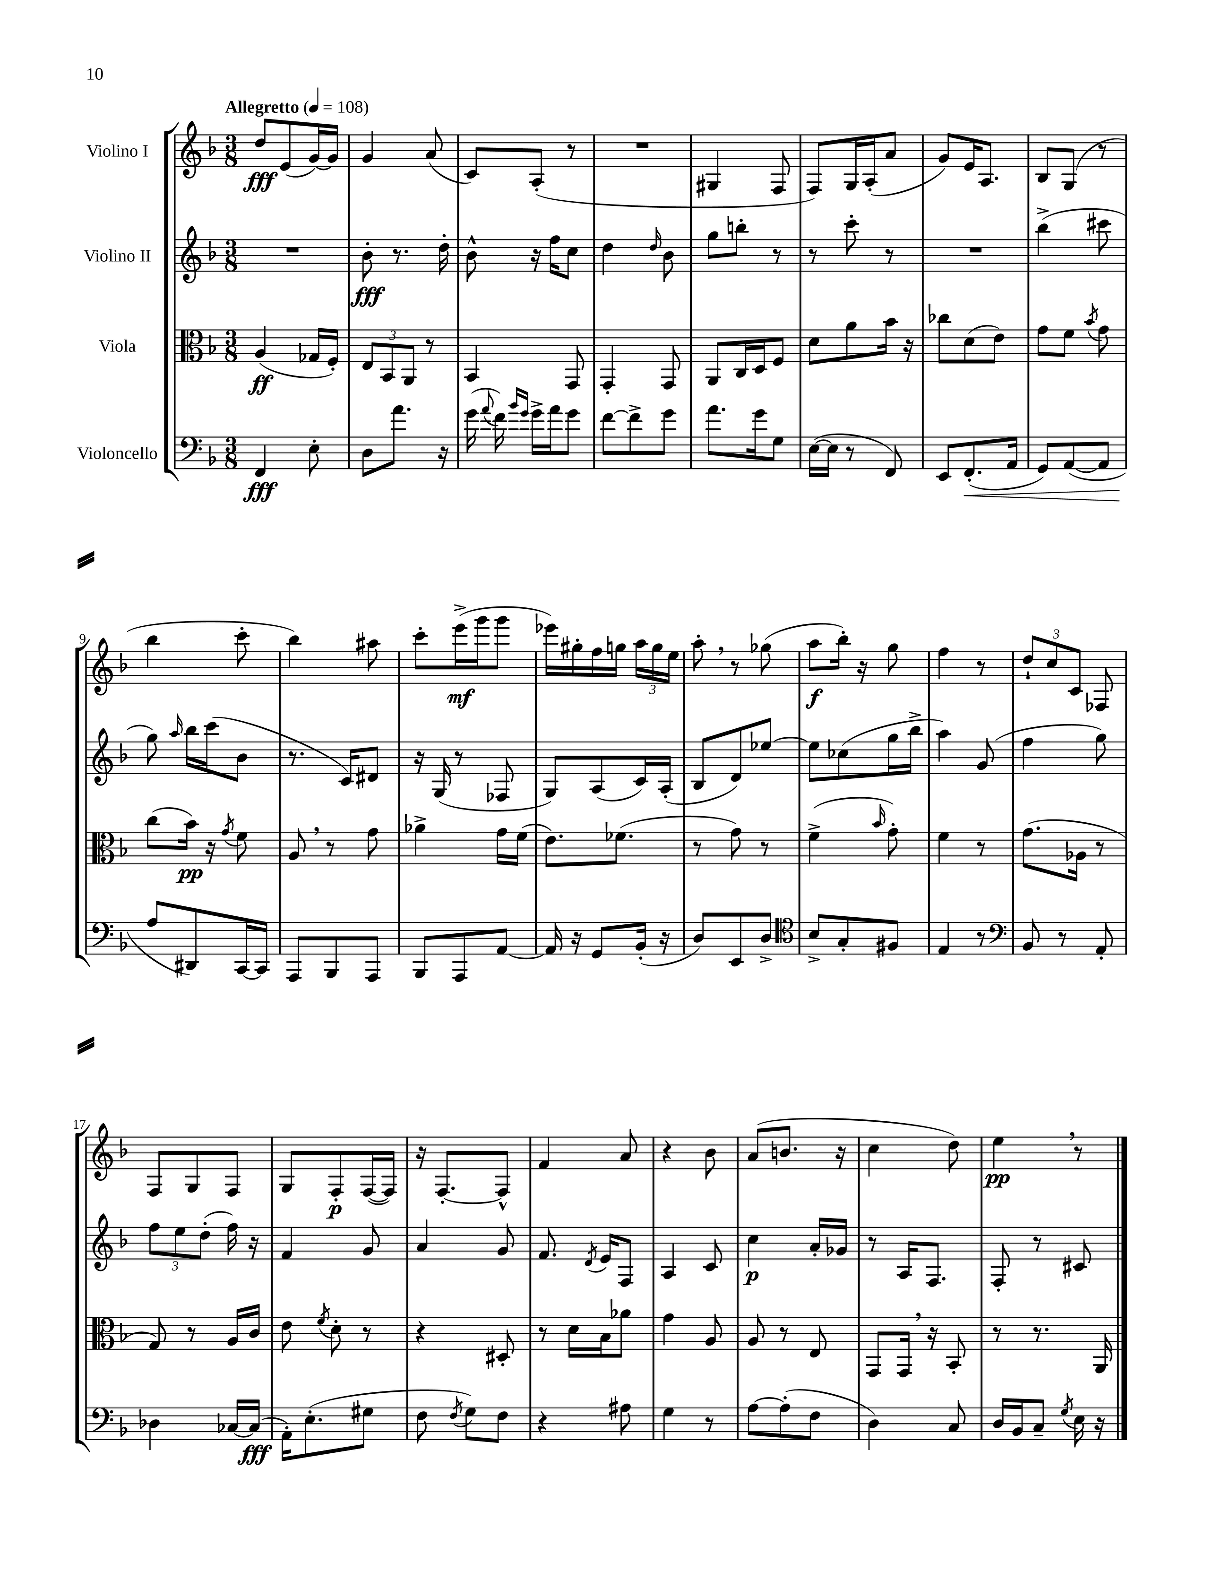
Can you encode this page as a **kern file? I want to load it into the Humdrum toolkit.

**kern	**kern	**kern	**kern
*staff4	*staff3	*staff2	*staff1
*clefF4	*clefC3	*clefG2	*clefG2
*k[b-]	*k[b-]	*k[b-]	*k[b-]
*M3/8	*M3/8	*M3/8	*M3/8
*MM108	*MM108	*MM108	*MM108
4FF	(4A	4.r	8dd
.	.	.	(8e
8E'	16G-	.	[16g)
.	16F')	.	16g]
=	=	=	=
8D	12E	8b-'	4g
.	12BB-	.	.
8.a	.	8.r	.
.	12AA	.	.
.	8r	.	(8a
16r	.	16dd'	.
=	=	=	=
(16g	4BB-	8b-^^	8c)
8qqa	.	.	.
16f)	.	.	.
16qqb-	.	.	.
16qqg	.	.	.
16g^	.	16r	(8A'
16a	.	16ff	.
8g	8GG	8cc	8r
=	=	=	=
[8f	4GG'	4dd	4.r
8f^]	.	.	.
.	.	16qqdd	.
8g	8GG	8b-	.
=	=	=	=
8.a	8AA	8gg	4G#
.	16C	8bb'	.
16g	16D	.	.
8G	8F	8r	8F
=	=	=	=
([16E	8d	8r	8F)
16E]	.	.	.
8r	8a	8ccc'	16G
.	.	.	(16A'
8FF)	16b-	8r	8a
.	16r	.	.
=	=	=	=
8EE	8cc-	4.r	8g)
(8.FF'	(8d	.	16e
.	.	.	8.A
.	8e)	.	.
16AA	.	.	.
=	=	=	=
8GG)	8g	(4bb-^	8B-
([8AA	8f	.	(8G
.	8qb-	.	.
8AA]	8g	8ccc#	8r
=	=	=	=
8A	(8cc	8gg)	4bb-
.	.	16qqaa	.
8DD#)	16b-)	16bb-	.
.	16r	(16ccc	.
.	8qg	.	.
[16CC	8f	8b-	8ccc'
16CC]	.	.	.
=	=	=	=
8AAA	8A	8.r	4bb-)
8BBB-	8r	.	.
.	.	16c)	.
8AAA	8g	8d#	8aa#
=	=	=	=
8BBB-	4a-^	16r	8ccc'
.	.	(16G	.
8AAA	.	8r	(16eee^
.	.	.	16ggg
[8AA	16g	8F-	8ggg
.	(16f	.	.
=	=	=	=
16AA]	8.e)	8G)	16eee-)
16r	.	.	16gg#'
8GG	.	(8A	16ff
.	(8.f-	.	16gg
(16BB-'	.	16c)	24aa
.	.	.	24gg
16r	.	(16A'	.
.	.	.	24ee
=	=	=	=
8D)	8r	8B-	8aa'
8EE	8g)	8d)	8r
8D^	8r	[8ee-	(8gg-
=	=	=	=
*clefC4	*	*	*
8B-^	(4f^	8ee-]	8aa
8G'	.	(8cc-	16bb-')
.	.	.	16r
.	16qqb-	.	.
8F#	8g')	16gg	8gg
.	.	16bb-^	.
=	=	=	=
4E	4f	4aa)	4ff
8r	8r	(8g	8r
=	=	=	=
*clefF4	*	*	*
8BB-	(8.g	4ff	12dd`
.	.	.	12cc
8r	.	.	.
.	.	.	12c
.	16A-	.	.
8AA'	8r	8gg)	8F-
=	=	=	=
4D-	8G)	12ff	8F
.	.	12ee	.
.	8r	.	8G
.	.	(12dd'	.
[16C-	16A	16ff)	8F
(16C-]	16c	16r	.
=	=	=	=
16AA')	8e	4f	8G
(8.E'	.	.	.
.	8qf	.	.
.	8d'	.	8F'
8G#	8r	8g	([16F
.	.	.	16F])
=	=	=	=
8F	4r	4a	16r
.	.	.	[8.F'
8qF	.	.	.
8G)	.	.	.
8F	8D#'	8g	8F^^]
=	=	=	=
4r	8r	8.f	4f
.	16d	.	.
.	.	8qd	.
.	16B-	16e	.
8A#	8a-	8F	8a
=	=	=	=
4G	4g	4A	4r
8r	8A	8c	8b-
=	=	=	=
[8A	8A	4cc	(8a
(8A']	8r	.	8.b
8F	8E	16a'	.
.	.	16g-	16r
=	=	=	=
4D)	8GG	8r	4cc
.	16GG	16A	.
.	16r	8.F	.
8C	8BB-'	.	8dd)
=	=	=	=
16D	8r	8F'	4ee
16BB-	.	.	.
8C~	8.r	8r	.
8qG	.	.	.
16E	.	8c#	8r
16r	16AA	.	.
==	==	==	==
*-	*-	*-	*-
